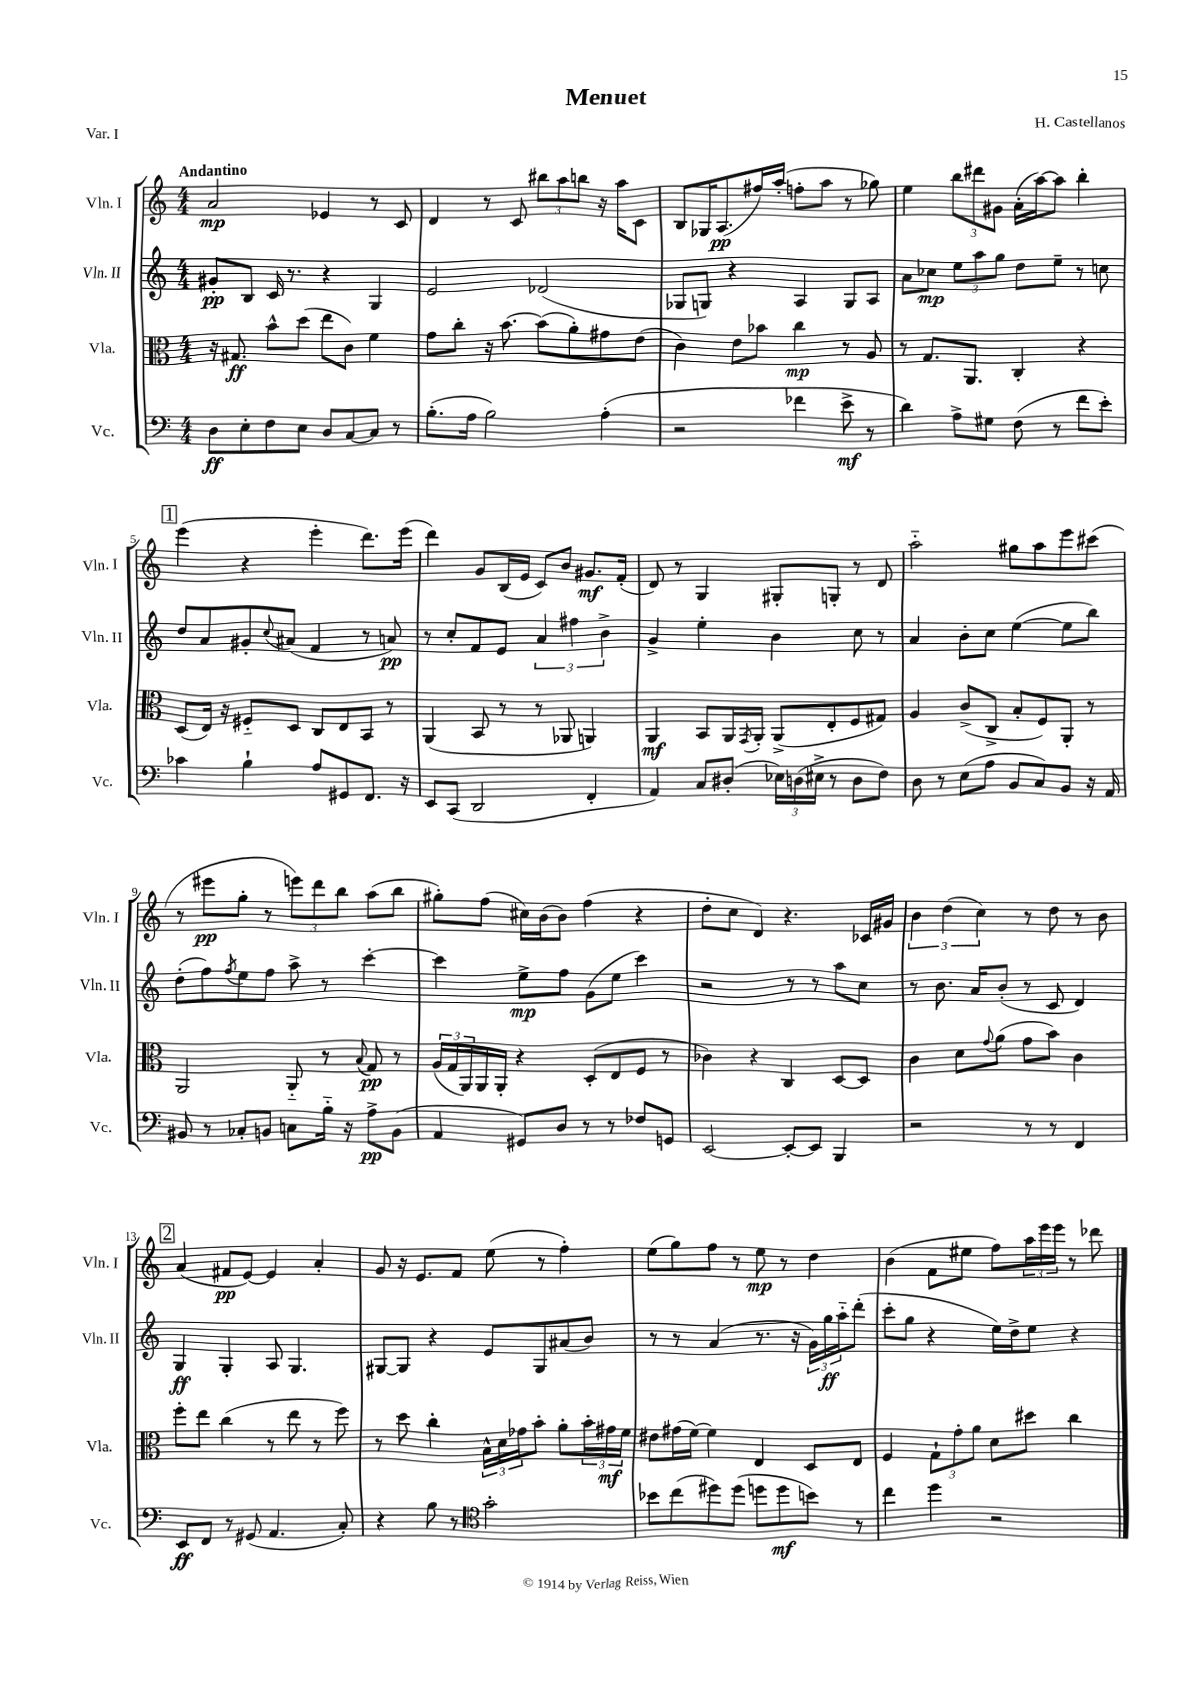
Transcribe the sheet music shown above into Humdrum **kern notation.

**kern	**kern	**kern	**kern
*staff4	*staff3	*staff2	*staff1
*clefF4	*clefC3	*clefG2	*clefG2
*k[]	*k[]	*k[]	*k[]
*M4/4	*M4/4	*M4/4	*M4/4
8D\L	16r	8g#'/L	2a/
.	8.G#/	.	.
8E'\	.	8B/J	.
8F\	8b^^\L	16c/	.
.	.	8.r	.
8E\J	(8dd\J	.	.
8D/L	8ee\L	4r	4e-/
[8C/	8c\J)	.	.
8C/]J	4f\	4G/	8r
8r	.	.	8c/
=	=	=	=
(8.B'\L	8g\L	2e/	4d/
.	8cc'\J	.	.
16A\Jk	.	.	.
2B\)	16r	.	8r
.	[8.b\	.	.
.	.	.	8c/
.	(8b\]L	(2d-/	12bb#\L
.	.	.	12aa\
.	8a'\)	.	.
.	.	.	12bb\J
(4A'\	8g#\	.	16r
.	.	.	16aa\LK
.	(8e\J	.	8c\J
=	=	=	=
2r	4c\)	8G-/L	8B/L
.	.	8G/J)	16G-/K
.	.	.	(8.A/
.	8e\L	4r	.
.	8b-\J	.	16ff#/L)
.	.	.	(16aa'/JJ
4f-\	4cc\	4A/	8ff'\L
.	.	.	8aa\J
8e^\	8r	8G/L	8r
8r	8A/	8A/J	8gg-\)
=	=	=	=
4d\)	8r	8a\L	4ee\
.	8.G/L	8cc-\J	.
8A^\L	.	12ee\L	12bb\L
.	8.AA/J	.	.
.	.	12aa\	12ddd#\
8G#\J	.	.	.
.	.	12gg\J	12g#\J
(8F\	4C'/	8dd\L	(16a'\LL
.	.	.	[16aa\J)
8r	.	8ee~\J	8aa\]J
8f\L	4r	8r	4bb'\
8e'\J)	.	8cc\	.
=	=	=	=
4c-\	(8D/L	8dd/L	(4eee\
.	16E/Jk)	8a/	.
.	16r	.	.
4B`\	8F#'~/L	8g#'/	4r
.	.	8qqcc/	.
.	8D/J	(8a#/J	.
8A/L	8C/L	4f/	4eee'\
8GG#/	8E/	.	.
8.FF/J	8BB/J	8r	8.ddd\L)
.	8r	8a/)	.
16r	.	.	(16eee\Jk
=	=	=	=
8EE/L	(4AA/	8r	4ddd\)
(8CC/J	.	8cc'/L	.
2DD/	8BB/	8f/	8g/L
.	8r	8e/J	(16B/L
.	.	.	16e/JJ
.	8r	6a/	8c/L)
.	8AA-/	.	8b/J
.	.	6ff#\	.
4FF'/	4AA/)	.	8.g#/L
.	.	6b^\	.
.	.	.	(16f'/Jk
=	=	=	=
4AA/)	4AA/	4g^/	8d/)
.	.	.	8r
8C/L	8BB/L	4ee'\	4G/
(8D#'/J	16AA/L	.	.
.	8qGG/	.	.
.	16AA'/JJ	.	.
24E-\LL)	(8AA^/L	4b\	8G#'/L
(24D\	.	.	.
24E#^\JJ	.	.	.
8r	8E'/	.	8G'/J
8D\L	8F/	8cc\	8r
8F\J)	8G#/J)	8r	8d/
=	=	=	=
8D\	4A/	4a/	2aa'~\
8r	.	.	.
(8E\L	(8c^/L	8b'\L	.
8A\J	8C^/J	8cc\J	.
8BB/L	8B'/L	([4ee\	8gg#\L
8C/)	8F/)	.	8aa\
8BB/J	8AA'/J	8ee\]L	8eee\
16r	8r	8bb\J)	(8ccc#\J
16AA/	.	.	.
=	=	=	=
8BB#/	2AA/	(8dd'\L	8r
8r	.	8ff\)	8eee#\L
.	.	8qff/	.
8C-'/L	.	8ee\	8gg'\J
8BB/J	.	8ff\J	8r
8C\L	8AA'~/	8aa^\	12eee\L)
.	.	.	12ddd\
16B'~\Jk	8r	8r	.
.	.	.	12bb\J
16r	.	.	.
.	8qqB/	.	.
8A^\L	8G/	[4ccc'\	(8aa\L
(8BB\J	8r	.	8bb\J
=	=	=	=
4AA/	(24A/LL	4ccc\]	8gg#'\L)
.	24G/	.	.
.	24AA/)	.	.
.	16AA/	.	(8ff\J
.	16AA'/JJ	.	.
8GG#/L)	4r	8ee^\L	16cc#\LL)
.	.	.	(16b\J
8D/J	.	8ff\J	8b\J)
8r	(8D'/L	(8g\L	(4ff\
8r	8E/	8ee\J	.
8F-/L	8F/J	4ccc\)	4r
8GG/J	8r	.	.
=	=	=	=
[2EE/	4c-\)	2r	8dd'\L
.	.	.	8cc\J
.	4r	.	4d/)
8EE'/_L	4C/	8r	4.r
8EE/]J	.	8r	.
4BBB/	[8D/L	8aa\L	.
.	8D/]J	8cc\J	16c-/LL
.	.	.	16g#/JJ
=	=	=	=
2r	4c\	8r	6b\
.	.	8.b\	.
.	.	.	(6dd\
.	8d\L	.	.
.	.	16a/LK	.
.	.	.	6cc\)
.	8qqg/	.	.
.	(8a\J	(8b'/J	.
8r	8g\L	8r	8r
8r	8b\J)	8c/	8dd\
4FF/	4c\	4d/)	8r
.	.	.	8b\
=	=	=	=
8EE/L	8ff'\L	4G/	(4a/
8FF/J	8ee\J	.	.
8r	(4cc\	4G'/	8f#/L
(8GG#/	.	.	[8e/J)
4.AA/	8r	8A/	4e/]
.	8ee\	4.G/	.
.	8r	.	4a'/
8C'/)	8ff\)	.	.
=	=	=	=
4r	8r	[8G#/L	8g/
.	8dd\	8G#/]J	16r
.	.	.	8.e/L
8B\	4cc'\	4r	.
8r	.	.	8f/J
*clefC4	*	*	*
2g'\	24B^^\LL	8e/L	(8ee\
.	24d\	.	.
.	24g-\J	.	.
.	8b'\J	8G#/	8r
.	8a'\L	(8a#/	4ff'\)
.	24b'\L	8b/J)	.
.	24g#\	.	.
.	24f\JJ	.	.
=	=	=	=
8b-\L	8e#\L	8r	(8ee\L
(8cc\	(16g#\L	8r	8gg\)
.	[16f\JJ)	.	.
8dd#\)	4f\]	(4a/	8ff\J
(8dd#\J	.	.	8r
8dd\L	4E/	8.r	8ee\
8dd\	.	.	8r
.	.	16r	.
8b\J)	8D/L	24g\LL)	4dd\
.	.	24gg\	.
.	.	24aa'~\J	.
8r	8E/J	(8ddd'\J	.
=	=	=	=
4cc\	4F/	8ccc'\L	(4b\
.	.	8gg\J	.
4dd\	12G`\L	4r	8f\L
.	12g'\	.	.
.	.	.	8ee#\J
.	12a\J	.	.
2r	8d\L	16ee\LL)	8ff\L)
.	.	16dd^\J	.
.	8dd#\J	8ee\J	24aa\L
.	.	.	24eee\
.	.	.	24eee\JJ
.	4cc\	4r	8r
.	.	.	8ddd-\
==	==	==	==
*-	*-	*-	*-
